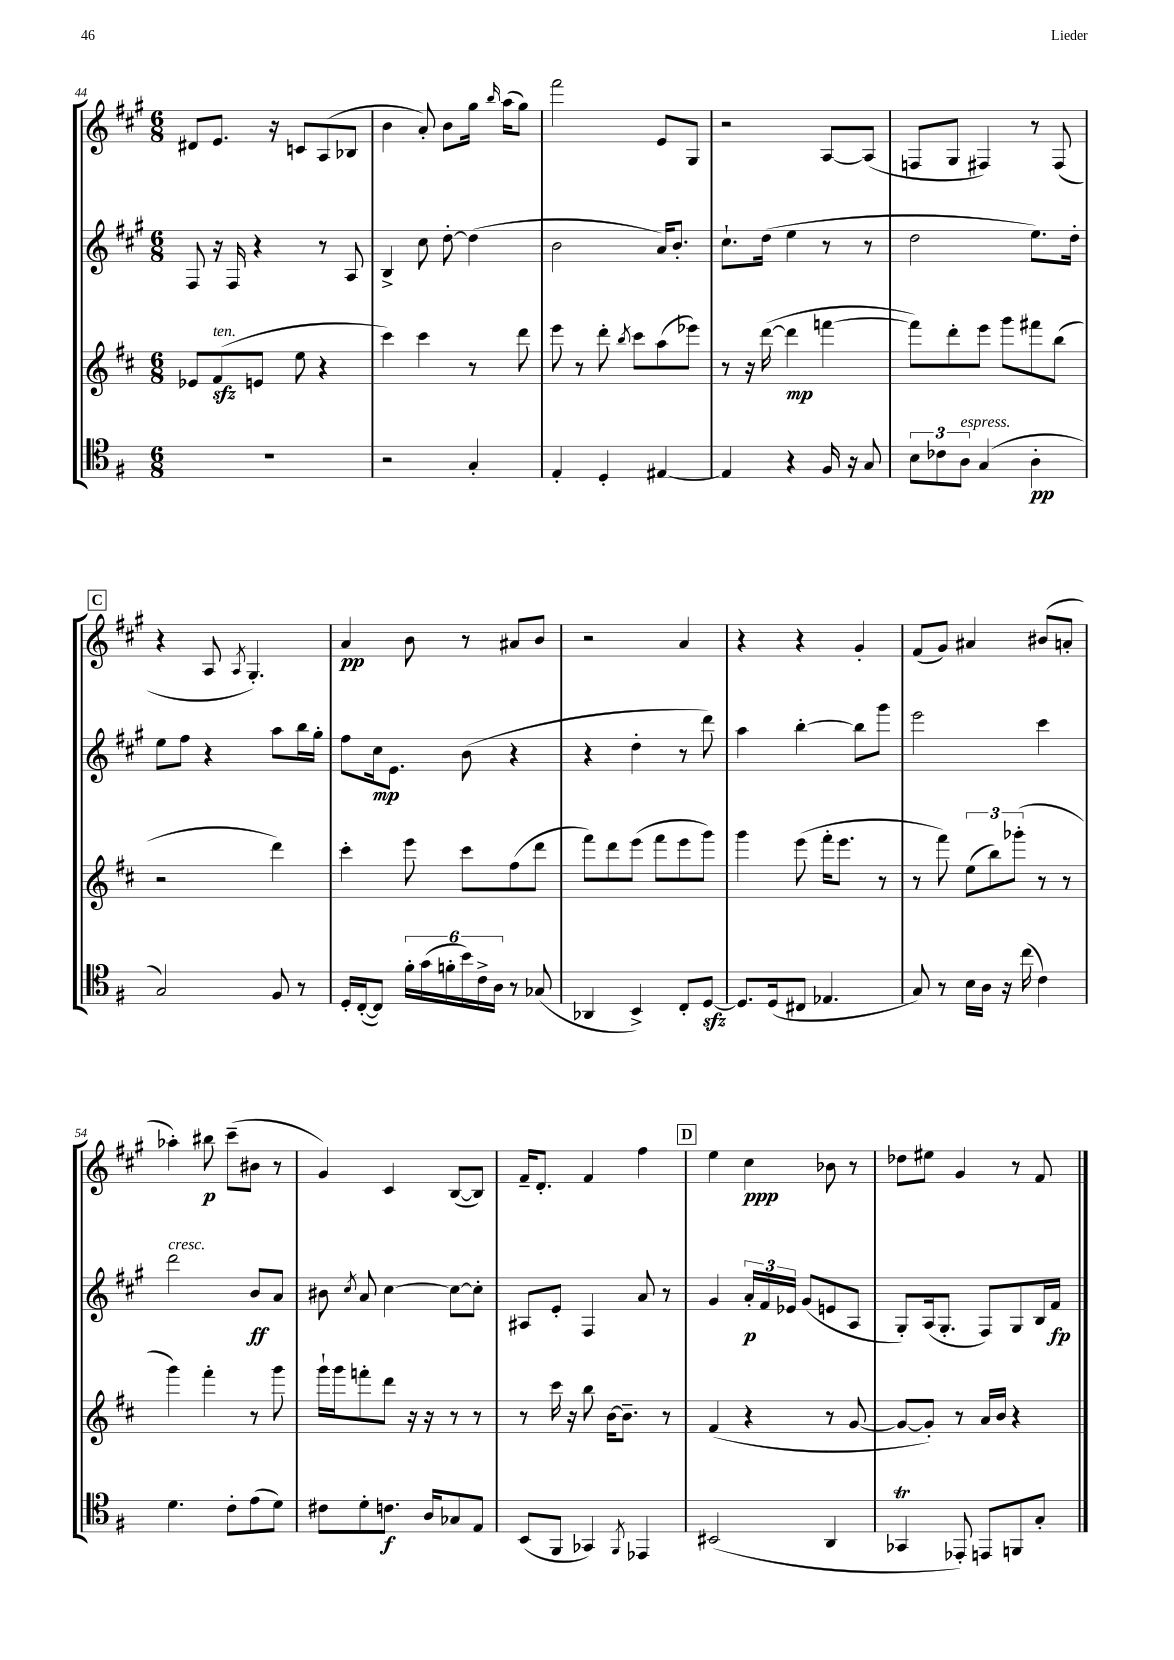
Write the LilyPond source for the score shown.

<<
\new StaffGroup <<
\new Staff = "s0" {
    \clef treble \key a \major \numericTimeSignature \time 6/8
    \autoBeamOff dis'8[ e'8.] r16 c'8[ a8( bes8] |
    b'4 a'8-.) b'8[ gis''16] \grace { b''16 } a''16[( gis''8]) |
    fis'''2 e'8[ gis8] |
    r2 a8[~ a8]( |
    f8[ gis8] fis4) r8 fis8( |
    \mark \markup { \box "C" } r4 a8 \acciaccatura { a8 } gis4.-.) |
    a'4\pp b'8 r8 ais'8[ b'8] |
    r2 a'4 |
    r4 r4 gis'4-. |
    fis'8[( gis'8]) ais'4 bis'8[( a'8]-. |
    aes''4-.) bis''8\p cis'''8[--( bis'8] r8 |
    gis'4) cis'4 b8[~( b8]) |
    fis'16[-- d'8.]-. fis'4 fis''4 |
    \mark \markup { \box "D" } e''4 cis''4\ppp bes'8 r8 |
    des''8[ eis''8] gis'4 r8 fis'8 \bar "|." |
}
\new Staff = "s1" {
    \clef treble \key a \major \numericTimeSignature \time 6/8
    \autoBeamOff fis8 r16 fis16 r4 r8 a8 |
    b4-> cis''8 d''8~-. d''4( |
    b'2 a'16[) b'8.]-. |
    cis''8.[-! d''16]( e''4 r8 r8 |
    d''2 e''8.[) d''16]-. |
    \mark \markup { \box "C" } e''8[ fis''8] r4 a''8[ b''16 gis''16]-. |
    fis''8[ cis''16\mp e'8.] b'8( r4 |
    r4 d''4-. r8 d'''8) |
    a''4 b''4~-. b''8[ gis'''8] |
    e'''2 cis'''4 |
    d'''2^\markup { \italic "cresc." } b'8[\ff a'8] |
    bis'8 \acciaccatura { cis''8 } a'8 cis''4~ cis''8[~ cis''8]-. |
    ais8[ e'8]-. fis4 a'8 r8 |
    \mark \markup { \box "D" } gis'4 \tuplet 3/2 { a'16[-.\p fis'16 ees'16] } gis'8[( e'8 a8] |
    gis8[-.) a16( gis8.]-. fis8[) gis8 b16 fis'16]\fp \bar "|." |
}
\new Staff = "s2" {
    \clef treble \key d \major \numericTimeSignature \time 6/8
    \autoBeamOff ees'8[ fis'8\sfz^\markup { \italic "ten." }( e'8] e''8 r4 |
    cis'''4) cis'''4 r8 d'''8 |
    e'''8 r8 d'''8-. \acciaccatura { b''8 } cis'''8[ a''8( ees'''8]) |
    r8 r16 d'''16~( d'''4\mp f'''4~ |
    f'''8[) d'''8-. e'''8] g'''8[ fis'''8 b''8]( |
    \mark \markup { \box "C" } r2 d'''4) |
    cis'''4-. e'''8 cis'''8[ fis''8( d'''8] |
    fis'''8[) d'''8 e'''8]( fis'''8[ e'''8 g'''8]) |
    g'''4 e'''8( fis'''16[-. e'''8.] r8 |
    r8 fis'''8) \tuplet 3/2 { e''8[( b''8) ges'''8]-.( } r8 r8 |
    g'''4) fis'''4-. r8 g'''8 |
    g'''16[-! g'''16 f'''8-. d'''8] r16 r16 r8 r8 |
    r8 cis'''16 r16 b''8 b'16[~ b'8.]-- r8 |
    \mark \markup { \box "D" } fis'4( r4 r8 g'8~ |
    g'8[~ g'8]-.) r8 a'16[ b'16] r4 \bar "|." |
}
\new Staff = "s3" {
    \clef tenor \key g \major \numericTimeSignature \time 6/8
    \autoBeamOff R2. |
    r2 g4-. |
    e4-. d4-. eis4~ |
    eis4 r4 fis16 r16 g8 |
    \tuplet 3/2 { b8[ ces'8 a8]^\markup { \italic "espress." } } g4( a4-.\pp |
    \mark \markup { \box "C" } g2) fis8 r8 |
    d16[-. c16~-.( c8]) \tuplet 6/4 { fis'16[-. g'16( f'16-. b'16) c'16-> a16] } r8 ges8( |
    aes,4 b,4->) c8[-. d8]~\sfz |
    d8.[ d16( cis8] ees4. |
    g8) r8 b16[ a16] r16 c''16( c'4) |
    d'4. c'8[-. e'8( d'8]) |
    cis'8[ d'8-. c'8.]\f a16[ ges8 e8] |
    b,8[( fis,8] ges,4) \acciaccatura { fis,8 } ees,4 |
    \mark \markup { \box "D" } bis,2( a,4 |
    ges,4\trill ees,8-.) e,8[ f,8 g8]-. \bar "|." |
}
>>
>>
\layout { \context { \Score currentBarNumber = #44 } }
